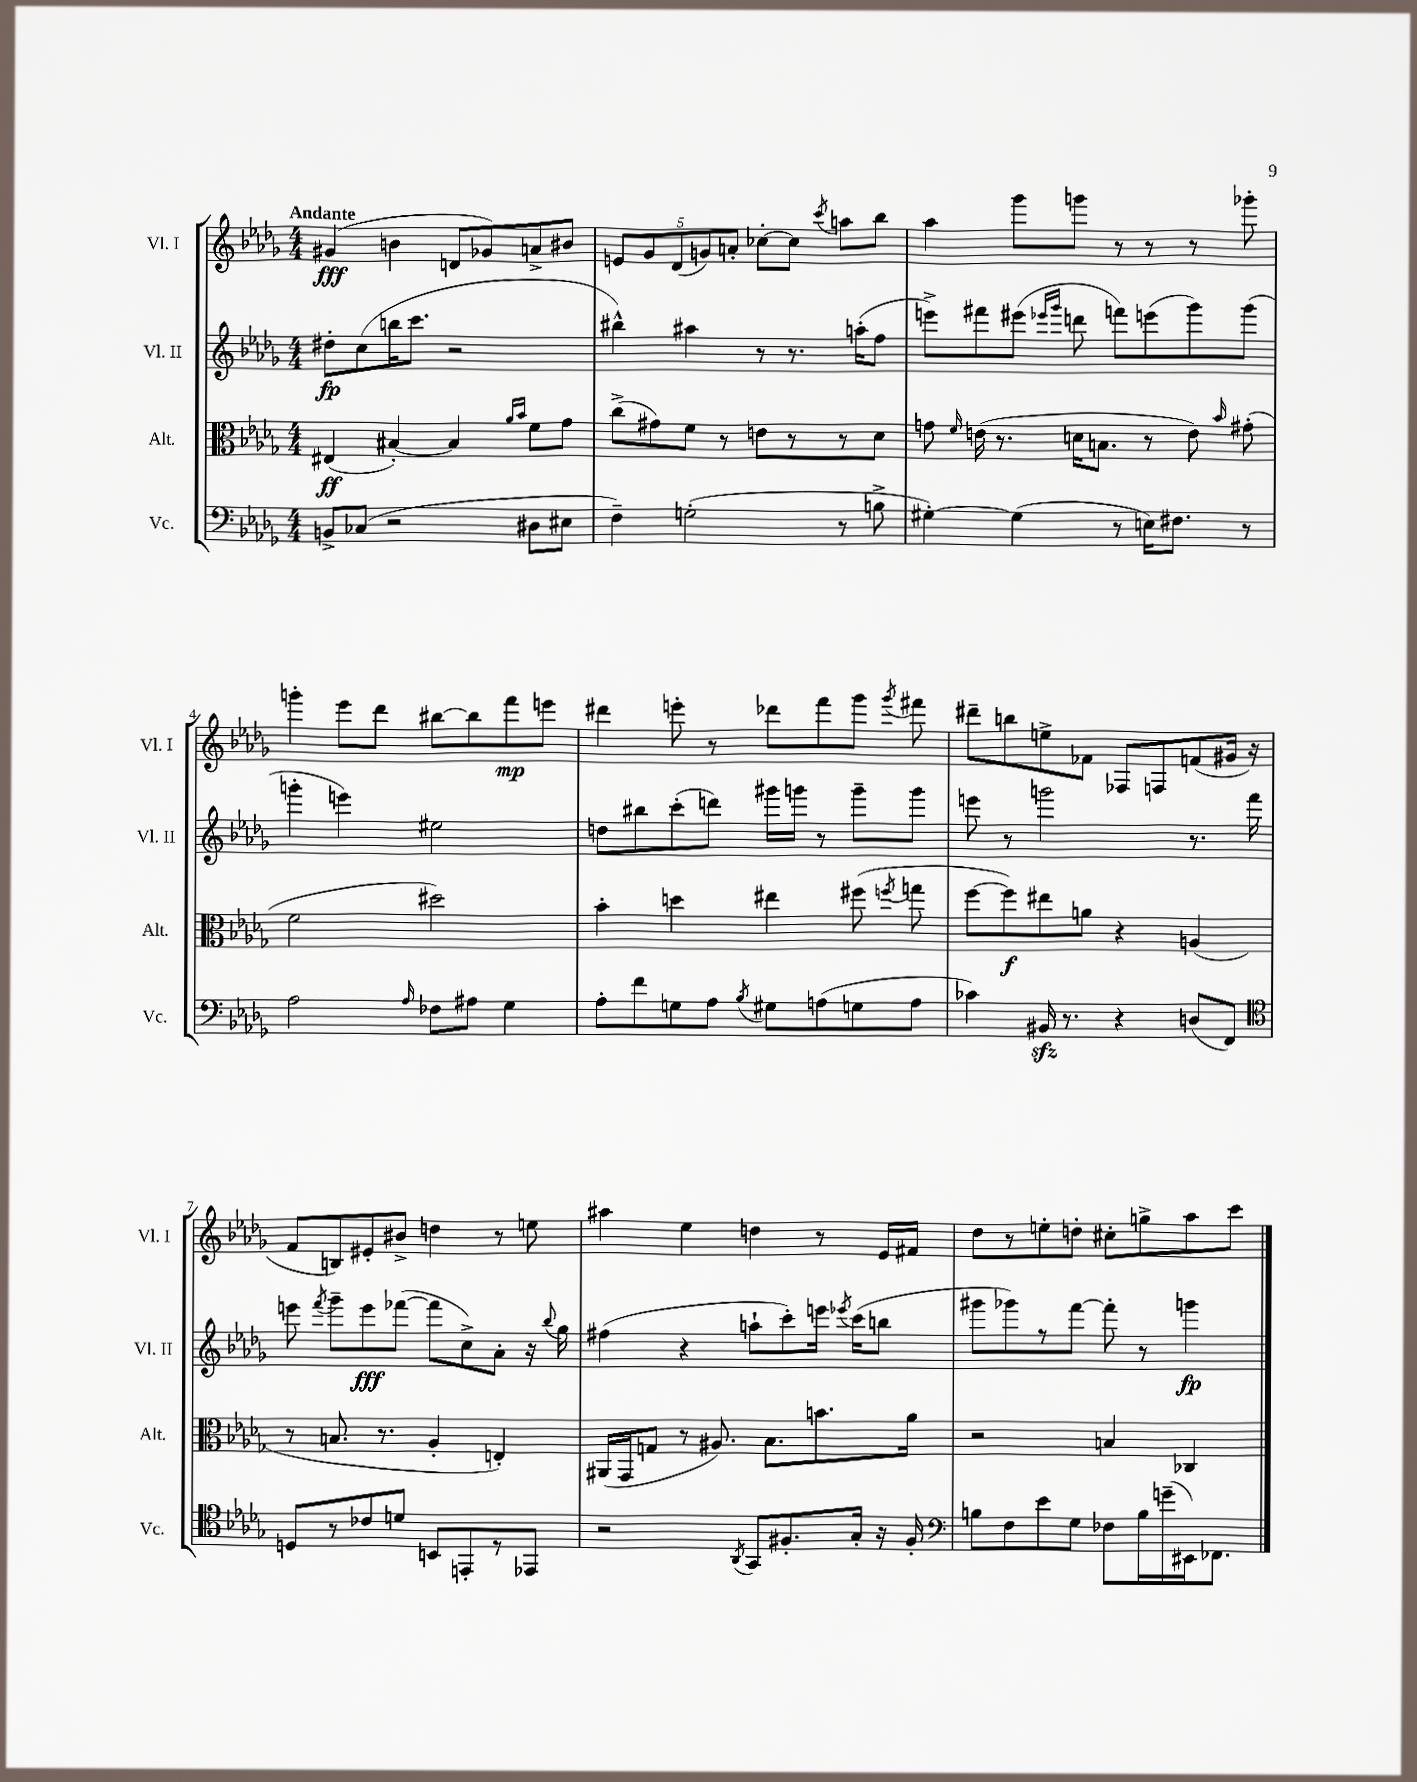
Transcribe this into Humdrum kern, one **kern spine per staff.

**kern	**kern	**kern	**kern
*staff4	*staff3	*staff2	*staff1
*clefF4	*clefC3	*clefG2	*clefG2
*k[b-e-a-d-g-]	*k[b-e-a-d-g-]	*k[b-e-a-d-g-]	*k[b-e-a-d-g-]
*M4/4	*M4/4	*M4/4	*M4/4
8BB^/L	(4E#/	8dd#'\L	(4g#/
(8C-/J	.	(8cc\	.
2r	[4B#'/)	16bb\K	4b\
.	.	8.ccc\J	.
.	4B#/]	2r	8d/L
.	.	.	8g-/)
.	16qqa-/LL	.	.
.	16qqb-/JJ	.	.
8D#\L	8f\L	.	8a^/
8E#\J	8g-\J	.	8b#/J
=	=	=	=
4F~\)	(8cc^\L	4bb#^^\)	10e/L
.	.	.	10g-/
.	8g#\)	.	.
.	.	.	(10d-/
(2G'\	8f\J	4aa#\	.
.	.	.	10g/)
.	8r	.	.
.	.	.	10a'/J
.	8e\L	8r	[8cc-'\L
.	8r	8.r	8cc-\]J
.	.	.	8qccc/
8r	8r	.	8aa\L
.	.	(16aa'\LK	.
8B^\	8d-\J	8ff\J	8bb-\J
=	=	=	=
[4G#'\)	8g\	8eee^\L)	4aa-\
.	16qqf/	.	.
.	(16e\	8fff#\	.
.	8.r	.	.
(4G#\]	.	(8eee#\J	8ggg-\L
.	.	16qqeee-/LL	.
.	.	16qqggg-/JJ	.
.	16d\LK	8ddd\	8ggg\J
.	8.B\J	.	.
8r	.	8fff\L)	8r
16E\LK)	8r	(8eee\	8r
8.F#\J	.	.	.
.	8e\)	8ggg-\)	8r
.	16qqb-/	.	.
8r	(8g#'\	(8ggg-\J	8ggg-'\
=	=	=	=
2A-\	2f\	4ggg'\	4ggg'\
.	.	4eee\)	8eee-\L
.	.	.	8ddd-\J
16qqA-/	.	.	.
8F-\L	2dd#\)	2ee#\	[8bb#\L
8A#\J	.	.	8bb#\]
4G-\	.	.	8fff\
.	.	.	8eee\J
=	=	=	=
8A-'\L	4b-'\	8dd\L	4ddd#\
8f\	.	8bb#\	.
8G\	4dd\	(8ccc'\	8eee'\
8A-\J	.	8ddd\J)	8r
8qB-/	.	.	.
8G#\L	4ee#\	16ggg#\LL	8ddd-\L
.	.	16ggg\JJ	.
(8A\	.	8r	8fff\
8G\	(8ff#\	8ggg~\L	8ggg-\J
.	8qff/	.	8qggg-/
8A\J	8gg\	8ggg\J	8fff#\
=	=	=	=
4c-\)	[8ff\L	8eee\	8ddd#~\L
.	8ff\])	8r	8bb\
16BB#/	8ee#\	2ggg\	8ee^\
8.r	.	.	.
.	8a\J	.	8f-\J
4r	4r	.	8F-/L
.	.	.	8F/
(8D/L	(4A/	8.r	(8f/
8FF/J)	.	.	16g#/Jk
.	.	16fff\	16r
=	=	=	=
*clefC4	*	*	*
8D/L	8r	8eee\	8f/L
.	.	8qfff/	.
8r	8.B/	8ggg-~\L	8B/)
8c-/	.	8eee\	8e#'/
.	8.r	.	.
8d/J	.	([8fff-\J	8b#^/J
8BB/L	4A-'/	8fff-\]L	4dd\
8EE'/	.	8cc^\)	.
8r	4E'/)	8a-'\J	8r
8EE-/J	.	16r	8ee\
.	.	8qqbb-/	.
.	.	16gg-\	.
=	=	=	=
2r	(16AA#/LL	(4ff#\	4aa#\
.	16GG-/J	.	.
.	8G/J	.	.
.	8r	4r	4ee-\
.	8.A#/)	.	.
8qAA-/	.	.	.
8GG-/L	.	8aa`\L	4dd\
.	8.B-\L	.	.
8.F#'/	.	8ccc'\)	.
.	8.b\	16eee\Jk	8r
.	.	8qeee-/	.
16G-'/Jk	.	(16ccc\LK	.
16r	.	8bb\J	16e-/LL
16F#'/	16a-\Jk	.	16f#/JJ
=	=	=	=
*clefF4	*	*	*
8B\L	2r	8ggg#\L	8dd-\L
8F\	.	8ggg-\)	8r
8e-\	.	8r	8ee'\
8G-\J	.	[8fff\J	8dd'\J
8F-\L	4B/	8fff'\]	8cc#'\L
16B\L	.	8r	8gg^\
(16g~\	.	.	.
16EE#\J)	4C-/	4ggg\	8aa-\
8.FF-\J	.	.	.
.	.	.	8ccc\J
==	==	==	==
*-	*-	*-	*-
